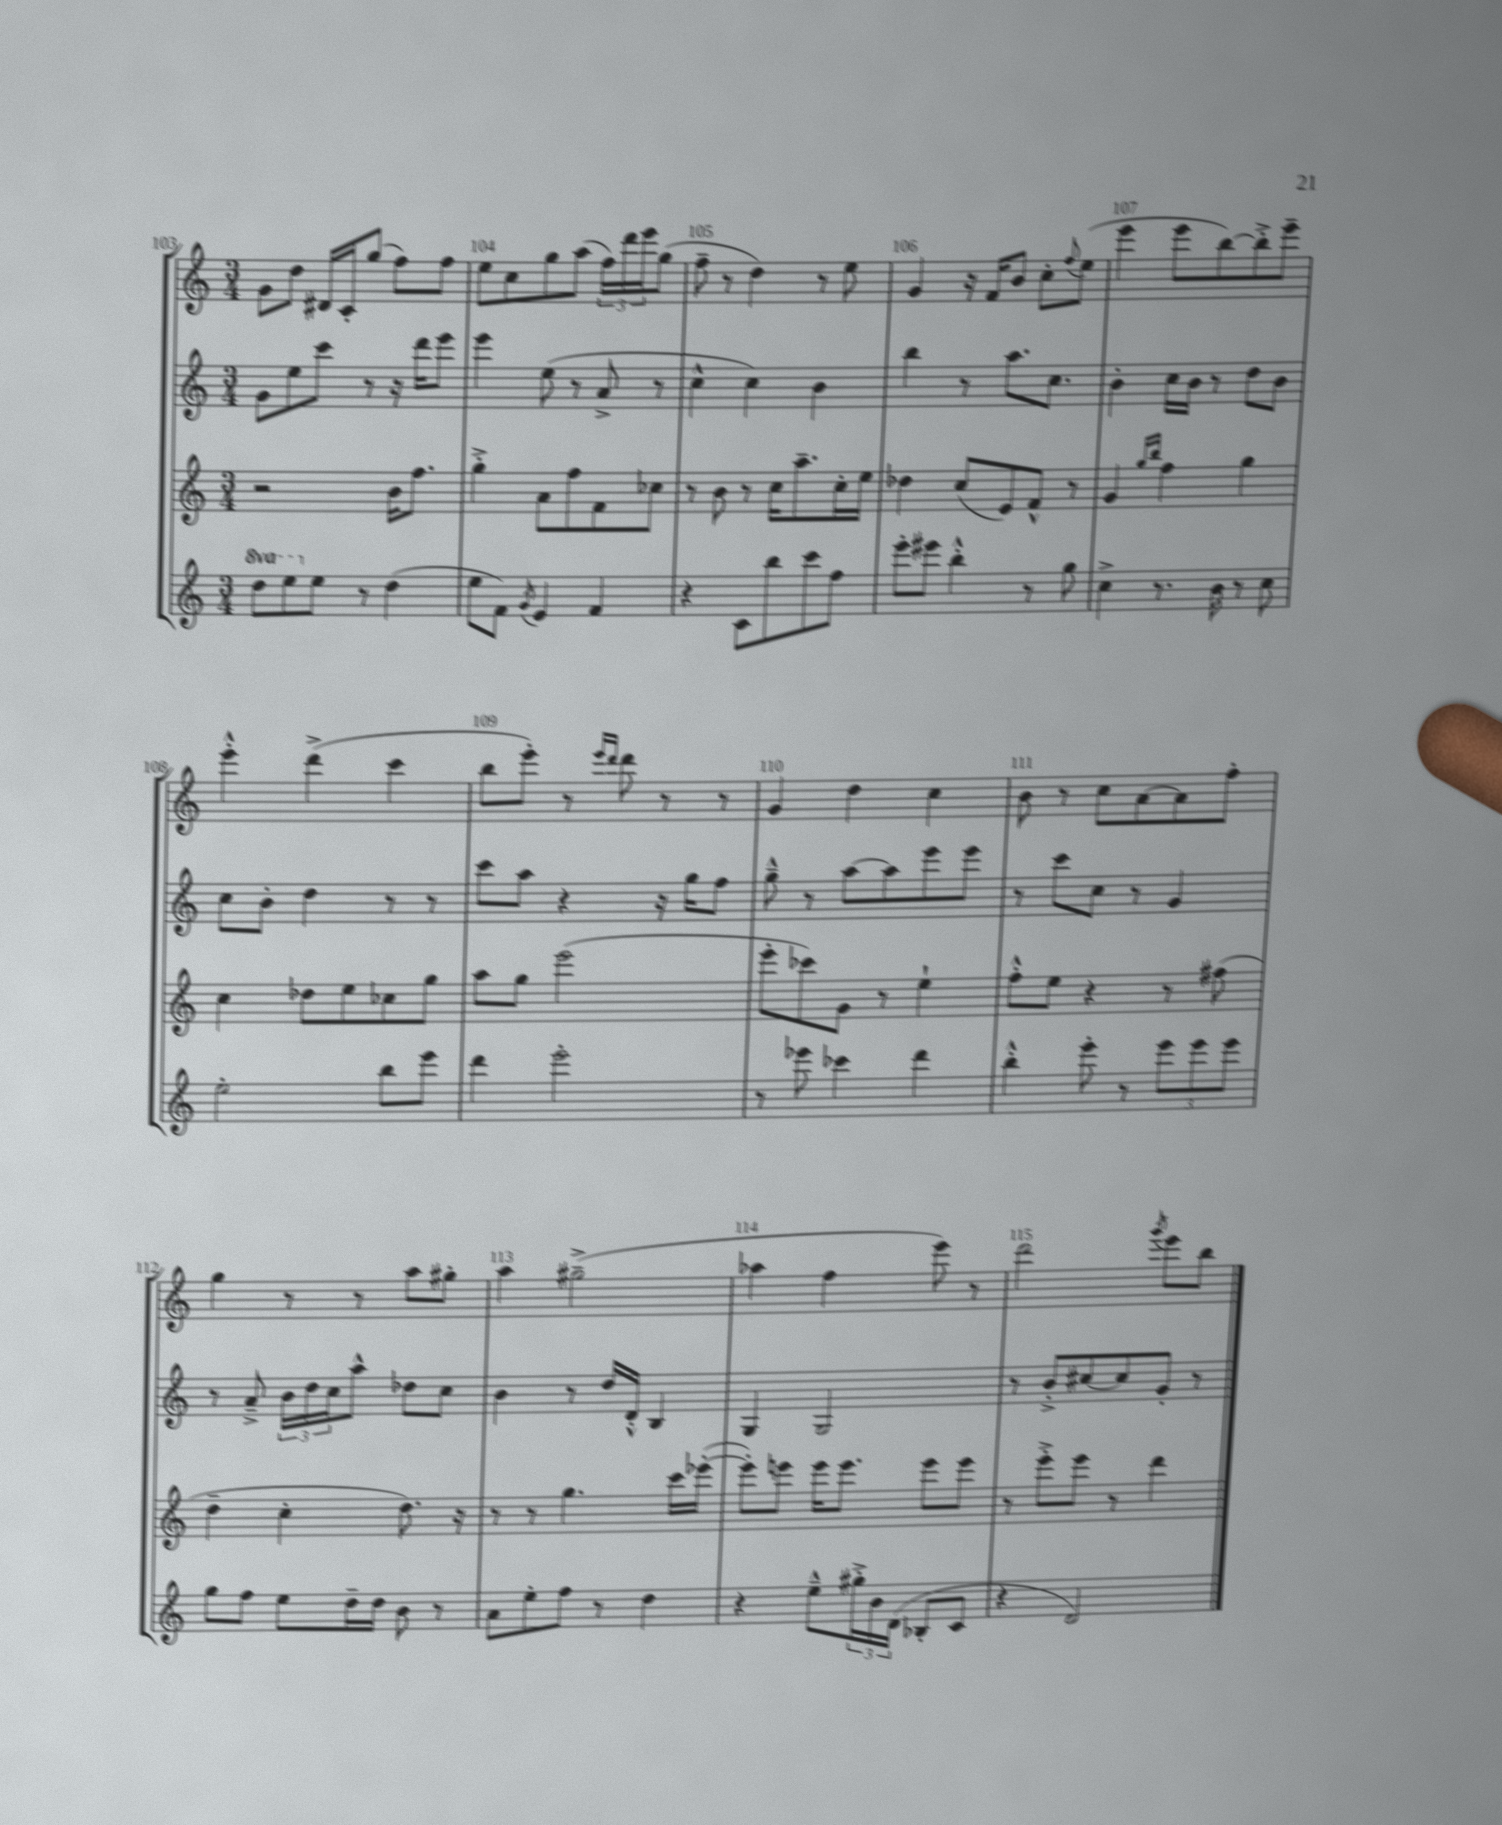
<<
\new StaffGroup <<
\new Staff = "s0" {
    \clef treble \key c \major \numericTimeSignature \time 3/4
    g'8 d''8 dis'16 c'16-. g''8( f''8) f''8 |
    e''8 c''8 g''8 a''8( \tuplet 3/2 { f''16) d'''16 e'''16 } g''8( |
    f''8-- r8 d''4) r8 e''8 |
    g'4 r16 f'16 b'8 c''8-. \appoggiatura { f''8 } e''8( |
    e'''4 e'''8 b''8~) b''8-.-> e'''8-- |
    e'''4-.-^ d'''4->( c'''4 |
    b''8 e'''8-.) r8 \grace { e'''16 d'''16 } d'''8 r8 r8 |
    g'4 d''4 c''4 |
    b'8 r8 c''8 a'8~ a'8 f''8-. |
    g''4 r8 r8 a''8 gis''8-. |
    a''4 gis''2--->( |
    aes''4 f''4 e'''8) r8 |
    d'''2 \acciaccatura { g'''8 } e'''8 b''8 \bar "|." |
}
\new Staff = "s1" {
    \clef treble \key c \major \numericTimeSignature \time 3/4
    g'8 e''8 c'''8 r8 r16 d'''16 e'''8 |
    e'''4 e''8( r8 a'8-> r8 |
    c''4-^ c''4) b'4 |
    b''4 r8 a''8. c''8. |
    b'4-. c''16 b'16 r8 d''8 b'8 |
    c''8 b'8-. d''4 r8 r8 |
    c'''8 a''8 r4 r16 g''16 f''8 |
    g''8---^ r8 a''8~ a''8 e'''8 e'''8 |
    r8 c'''8 c''8 r8 g'4 |
    r8 a'8---> \tuplet 3/2 { b'16 d''16 c''16 } a''8-^ des''8 c''8 |
    b'4 r8 d''16 d'16-.-^ b4 |
    g4 g2 |
    r8 b'8-.-> cis''8~ cis''8 g'8-. r8 \bar "|." |
}
\new Staff = "s2" {
    \clef treble \key c \major \numericTimeSignature \time 3/4
    r2 b'16 f''8. |
    g''4-.-> a'8 f''8 f'8 ces''8 |
    r8 b'8 r8 c''16 a''8.-- c''16-. e''16 |
    des''4 c''8( e'8) f'8-^ r8 |
    g'4 \grace { g''16 b''16 } f''4 g''4 |
    c''4 des''8 e''8 ces''8 g''8 |
    a''8 g''8 e'''2( |
    e'''8-. ces'''8) g'8 r8 e''4-! |
    f''8-.-^ e''8 r4 r8 fis''8( |
    d''4-- c''4-. d''8.) r16 |
    r8 r8 g''4. c'''16 ees'''16~-.( |
    ees'''8-.) e'''8 e'''16 e'''8. e'''8 e'''8 |
    r8 e'''8-.-> e'''8 r8 d'''4 \bar "|." |
}
\new Staff = "s3" {
    \clef treble \key c \major \numericTimeSignature \time 3/4 \set Staff.ottavationMarkups = #ottavation-simple-ordinals
    \ottava #1 d'''8 e'''8 \ottava #0 e''8 r8 d''4( |
    e''8 f'8) \acciaccatura { g'8 } e'4 f'4 |
    r4 c'8 b''8 c'''8 f''8 |
    e'''8-. eis'''8 b''4-.-^ r8 g''8 |
    c''4-> r8. b'16 r8 c''8 |
    e''2-. b''8 e'''8 |
    d'''4 e'''2-. |
    r8 ees'''8 ces'''4 d'''4 |
    b''4-.-^ e'''8-. r8 \tuplet 3/2 { e'''8 e'''8 e'''8 } |
    g''8 f''8 e''8 d''16-- d''16 b'8 r8 |
    a'8 e''8-. f''8 r8 d''4 |
    r4 e''8---^ \tuplet 3/2 { gis''16-.-> b'16 d'16( } bes8-. c'8 |
    r4 d'2) \bar "|." |
}
>>
>>
\layout { \context { \Score currentBarNumber = #103 \override BarNumber.break-visibility = ##(#f #t #t) barNumberVisibility = #all-bar-numbers-visible } }
